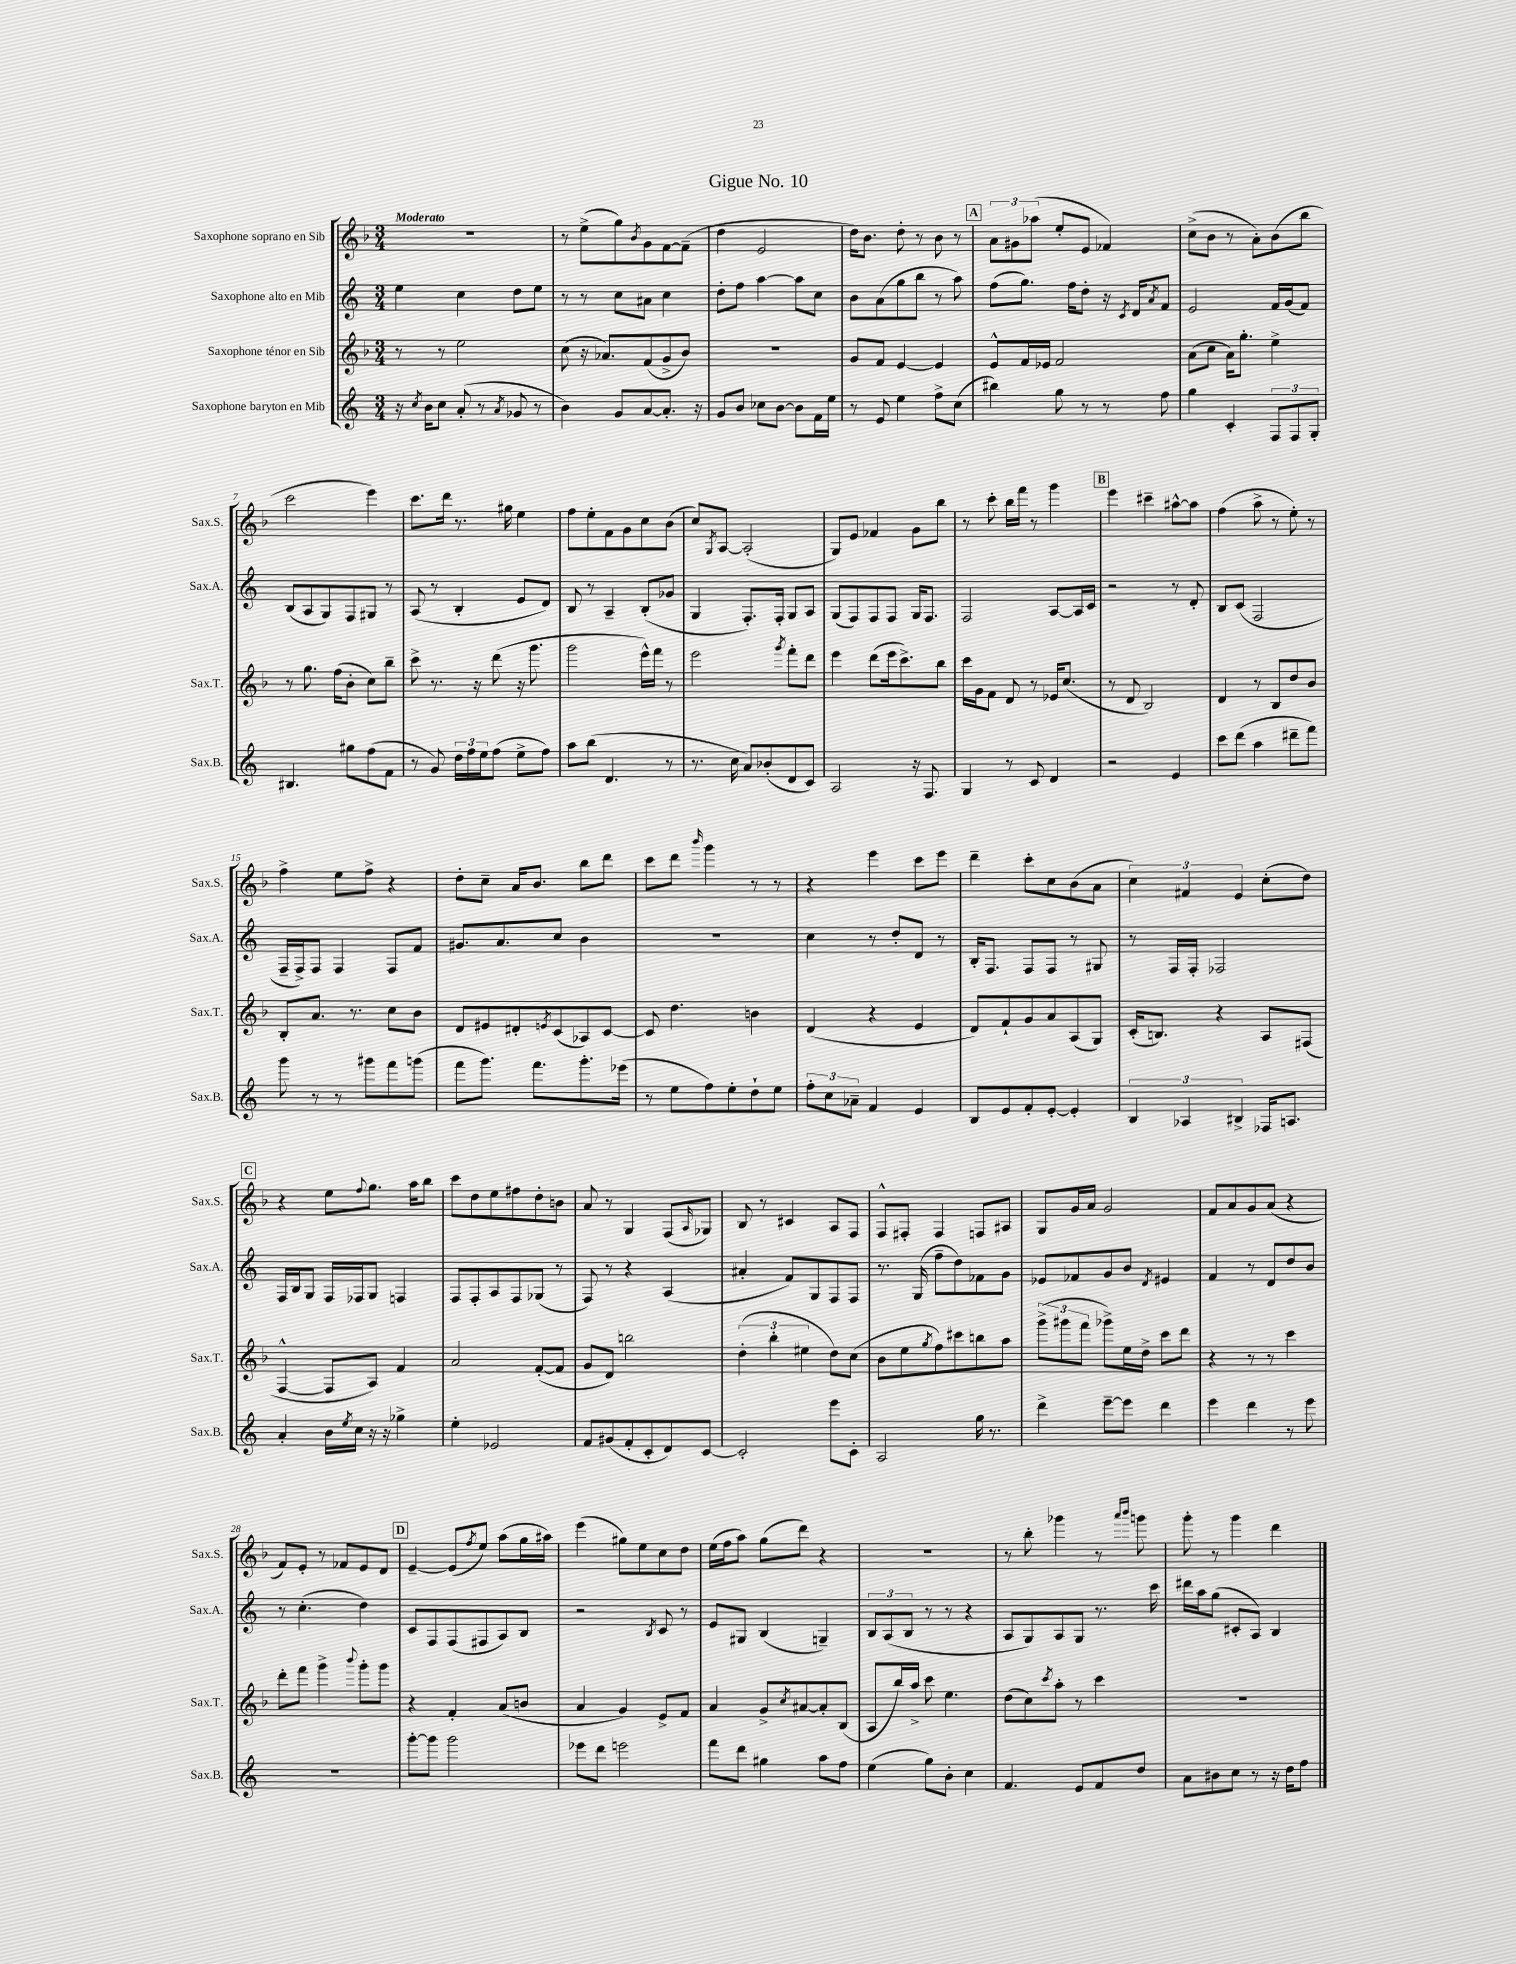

**kern	**kern	**kern	**kern
*staff4	*staff3	*staff2	*staff1
*clefG2	*clefG2	*clefG2	*clefG2
*k[]	*k[b-]	*k[]	*k[b-]
*M3/4	*M3/4	*M3/4	*M3/4
16r	8r	4ee	2.r
8qcc	.	.	.
16b	.	.	.
8cc	8r	.	.
(8a'	2ee	4cc	.
8r	.	.	.
8qa	.	.	.
8g-	.	8dd	.
8r	.	8ee	.
=	=	=	=
4b)	(8cc	8r	8r
.	16r	8r	(8ee^
.	8.a-)	.	.
8g	.	8cc	8gg)
.	.	.	8qb-
[8a	(8f	8a#	8g
8.a']	8g^	4cc	[8f
.	8b-)	.	(8f~]
16r	.	.	.
=	=	=	=
8g	2.r	8dd'	4dd
8b	.	8ff	.
8cc-	.	[4aa	2e
[8b	.	.	.
8b]	.	8aa]	.
16f	.	8cc	.
16ee	.	.	.
=	=	=	=
8r	8g	8b	16dd)
.	.	.	8.b-
8e	8f	(8a	.
4ee	[4e	8gg	8dd'
.	.	8bb	8r
8ff^	4e]	8r	8b-
(8cc	.	8aa)	8r
=	=	=	=
4bb#)	8e^^	(8ff	12a
.	.	.	12g#
.	16f	8.gg)	.
.	.	.	(12aa-
.	16e-	.	.
8gg	2f	.	8ee'
.	.	16ff	.
8r	.	8dd'	8e
8r	.	16r	4f-)
.	.	8qc	.
.	.	16d	.
.	.	8qa	.
8ff	.	8f	.
=	=	=	=
4gg	(8a	2e	(8cc^
.	8cc	.	8b-
4c'	16a)	.	8r
.	8.gg'	.	.
.	.	.	8a')
12F	4ee^	16f	(8b-
.	.	(16g	.
12F	.	.	.
.	.	8f)	8bb-
12G'	.	.	.
=	=	=	=
4.B#	8r	(8B	2ccc
.	8.gg	8A	.
.	.	8G)	.
.	(16ff	.	.
8gg#	8b-'	8F	.
(8ff	8cc)	8G#	4eee)
8f	8bb-~	8r	.
=	=	=	=
8r	8ccc^	(8A	8.ccc
8g)	8.r	8r	.
.	.	.	16ddd
24dd	.	4B'	8.r
24ff	.	.	.
.	16r	.	.
24ee	.	.	.
(8ff	(8ddd	.	.
.	.	.	16gg#
8ee^	16r	8e	4ee
.	8.ggg	.	.
8ff)	.	8d)	.
=	=	=	=
8aa	2ggg	8B	8ff
(8bb	.	8r	8ee'
4.d	.	4A~	8f
.	.	.	8g
.	16eee^^)	(8B'	8cc
.	16fff	.	.
8r	8r	8g-	(8b-
=	=	=	=
8.r	2eee	4G	8cc)
.	.	.	8qG
.	.	.	[8A
16cc	.	.	.
8a)	.	8.F')	(2A']
(8b-'	.	.	.
.	.	16F'	.
.	8qggg	.	.
8d	8fff'	8G	.
8c)	8ddd	8A	.
=	=	=	=
2A	4eee	(8G	8G)
.	.	8F)	8e
.	(8ddd	8F	4f-
.	16eee	8F	.
.	8.ccc^)	.	.
16r	.	16G	8g
8.F	.	8.F	.
.	8bb-	.	8bb-
=	=	=	=
4G	16ccc	2F	8r
.	16g	.	.
.	8f	.	8ccc'
8r	8d	.	16bb-
.	.	.	16fff
8c	8r	.	8r
4d	16e-	[8A	4ggg
.	(8.cc	.	.
.	.	16A]	.
.	.	16c	.
=	=	=	=
2r	8r	2r	4eee
.	8d	.	.
.	2B-)	.	4ccc#~
4e	.	8r	[8aa#^^
.	.	8d'	8aa#]
=	=	=	=
8ccc	4d	8B	(4ff
(8ddd	.	(8c	.
4aa	8r	2F	8aa^
.	8B-	.	8r
8ddd#~	8dd	.	8ee')
8fff)	8b-	.	8r
=	=	=	=
8ggg	8B-'	16F~	4ff^
.	.	16F^)	.
8r	8.a	8F	.
8r	.	4F	8ee
.	8.r	.	.
8ggg#	.	.	8ff^
8fff	8cc	8F	4r
(8ggg	8b-	8f	.
=	=	=	=
8fff	8d	8.g#	8dd'
8.ggg)	8e#	.	8cc~
.	.	8.a	.
.	8d#'	.	16a
8.fff	.	.	8.b-
.	8qe	.	.
.	(8c	8cc	.
8.ggg'	8A-)	4b	8bb-
.	[8c	.	8ddd
(16eee-	.	.	.
=	=	=	=
8r	8c]	2.r	8ccc
8ee	4.dd	.	8ddd
.	.	.	16qqbbb-
8ff)	.	.	4ggg
8ee'	.	.	.
8dd`	4b	.	8r
8ee	.	.	8r
=	=	=	=
12ff'	(4d	4cc	4r
12cc	.	.	.
12a-~	.	.	.
4f	4r	8r	4eee
.	.	8dd'	.
4e	4e	8d	8ccc
.	.	8r	8eee
=	=	=	=
8B	8d)	16B'	4ddd~
.	.	8.F	.
8e	8f`	.	.
8f'	8g	8F	8ccc'
[8e'	8a	8F	8cc
4e']	(8A	8r	(8b-
.	8G)	8G#	8a
=	=	=	=
6B	(16c'	8r	6cc)
.	8.B)	.	.
.	.	16F	.
6A-	.	.	6f#
.	.	16F'	.
.	4r	2F-	.
6B#^	.	.	6e
16F-	8A	.	(8cc'
8.A	.	.	.
.	(8F#	.	8dd)
=	=	=	=
4a'	[4F^^	16F	4r
.	.	16B	.
.	.	8G	.
16b	8F]	16F	8ee
8qee	.	.	.
16cc	.	16F-	.
.	.	.	8qqff
16r	8A)	8G	8.gg
16r	.	.	.
4gg-^	4f	4F	.
.	.	.	16aa
.	.	.	8bb-
=	=	=	=
4ee'	2a	8F	8ccc
.	.	8F'	8dd
2e-	.	8A	8ee
.	.	8F	8ff#
.	([8f'	(8G-	8dd'
.	8f]	8r	8b
=	=	=	=
8f	8g	8F)	8a
(8g#	8d)	8r	8r
8f'	2bb	4r	4G
8c'	.	.	.
8d)	.	(4A	(8F
.	.	.	16qqA
[8c	.	.	8G-)
=	=	=	=
2c']	(6dd'	4a#'	8B-
.	.	.	8r
.	6bb-'	.	.
.	.	8f)	4c#
.	6ee#	.	.
.	.	8G	.
8eee	8dd)	8F	8A
8c'	(8cc	8F	8F
=	=	=	=
2A	8b-	8.r	8F^^
.	8ee	.	8F#'
.	.	(16G	.
.	8qgg	.	.
.	8ff)	8ff~	4F#
.	8ccc#	8dd)	.
16gg	8bb	8f-	8F
8.r	.	.	.
.	8aa	8g	8A#
=	=	=	=
4ddd^	(12ggg^	8e-	8G
.	12ggg#	.	.
.	.	8f-	16g
.	12fff	.	.
.	.	.	16a
[8eee~	8ggg-^)	8g	2g
8eee]	16ee	8b	.
.	16dd^	.	.
.	.	8qd	.
4ddd	8ccc	4e#	.
.	8ddd	.	.
=	=	=	=
4eee	4r	4f	8f
.	.	.	8a
4ddd	8r	8r	8g
.	8r	8d	(8a
8r	4ccc	8dd	4r
8eee	.	8b	.
=	=	=	=
2.r	8ddd'	8r	8f)
.	8fff	(4.cc'	8e'
.	4ggg^	.	8r
.	.	.	8f-
.	8qqbbb-	.	.
.	8ggg'	4dd)	8e
.	8ggg	.	8d
=	=	=	=
[8ggg'	4r	8c	[4e~
8ggg]	.	8F	.
2ggg	4f'	(8F	(8e]
.	.	.	8qff
.	.	8F#	8ee)
.	(8a	8A)	(8aa
.	8b	8B	16gg
.	.	.	16aa#)
=	=	=	=
8eee-	4a	2r	(4eee
8ddd	.	.	.
2eee	4g)	.	8gg#)
.	.	.	8ee
.	.	8qB	.
.	8e^	8c	8cc
.	8f	8r	8dd
=	=	=	=
8fff	4a	8e	(16ee
.	.	.	16ff
8ddd	.	8G#	8aa)
4gg#	8g^	(4B	(8gg
.	8qcc	.	.
.	[8a#	.	8ddd)
8aa	8a#']	4G~)	4r
8ff	(8B-	.	.
=	=	=	=
(4ee	8A	12B	2.r
.	.	(12A	.
.	16bb-)	.	.
.	.	12B	.
.	16aa^	.	.
8gg)	8ccc	8r	.
8b'	4.ee	8r	.
4cc	.	4r	.
=	=	=	=
4.f	(8dd	8A	8r
.	8cc)	8G)	8bb-'
.	8qccc	.	.
.	8aa'	8A	4ggg-
8e	8r	8G	.
8f	4ccc	8.r	8r
.	.	.	16qqaaa
.	.	.	16qqbbb-
8dd	.	.	8ggg
.	.	16ccc	.
=	=	=	=
8a	2.r	16ddd#	8ggg'
.	.	16aa	.
8b#	.	(8gg	8r
8cc	.	8c#'	4ggg
8r	.	8A)	.
16r	.	4B	4ddd
16dd	.	.	.
8ff	.	.	.
==	==	==	==
*-	*-	*-	*-
